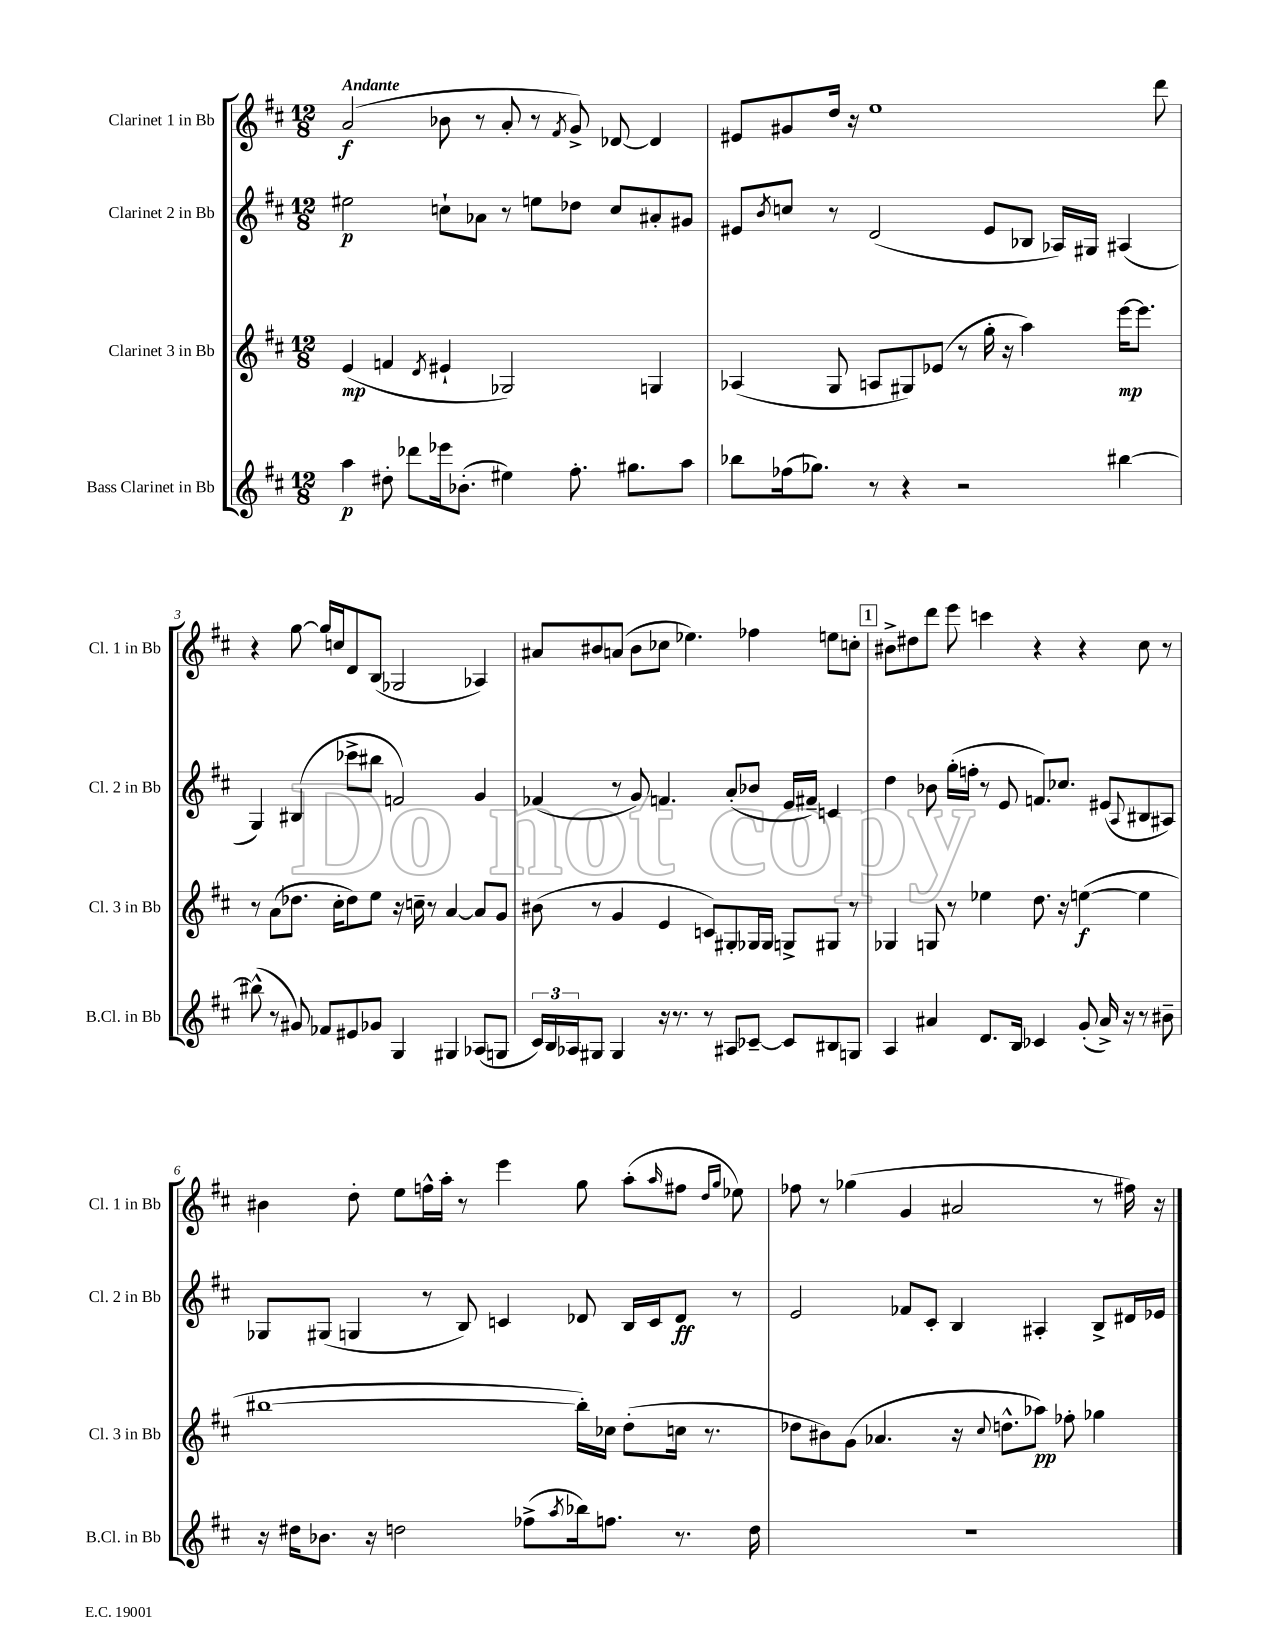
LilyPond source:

<<
\new StaffGroup <<
\new Staff = "s0" \with { instrumentName = "Clarinet 1 in Bb" shortInstrumentName = "Cl. 1 in Bb" } {
    \clef treble \key d \major \numericTimeSignature \time 12/8 \tempo "Andante"
    a'2\f( bes'8 r8 a'8-. r8 \acciaccatura { fis'8 } g'8->) des'8~ des'4 |
    eis'8 gis'8 d''16 r16 e''1 d'''8 |
    r4 g''8~ g''16 c''16 d'8 b8( ges2 aes4) |
    ais'8 bis'8 a'8( bis'8 ces''8 ees''4.) fes''4 e''8 c''8-. |
    \mark \markup { \box "1" } bis'8-> dis''8 d'''8 e'''8 c'''4 r4 r4 cis''8 r8 |
    bis'4 d''8-. e''8 f''16-^ a''16-. r8 e'''4 g''8 a''8-.( \grace { a''16 } fis''8 \grace { d''16 g''16 } ees''8) |
    fes''8 r8 ges''4( g'4 ais'2 r8 fis''16) r16 \bar "|." |
}
\new Staff = "s1" \with { instrumentName = "Clarinet 2 in Bb" shortInstrumentName = "Cl. 2 in Bb" } {
    \clef treble \key d \major \numericTimeSignature \time 12/8
    eis''2\p c''8-! aes'8 r8 e''8 des''8 c''8 ais'8-. gis'8 |
    eis'8 \acciaccatura { b'8 } c''8 r8 d'2( eis'8 bes8 aes16) gis16 ais4( |
    g4) bis4( ces'''8-> bis''8 f'2) g'4 |
    fes'4( r8 g'8) f'4. a'8-.( bes'8 e'16 fis'16--) c'4 |
    \mark \markup { \box "1" } d''4 bes'8 g''16-.( f''16-. r8 e'8 f'8.) ces''8. eis'8( \appoggiatura { a8 } bis8 ais8) |
    ges8 gis8( g4 r8 b8) c'4 des'8 b16 c'16 des'8\ff r8 |
    e'2 fes'8 cis'8-. b4 ais4-. b8-> dis'16 ees'16 \bar "|." |
}
\new Staff = "s2" \with { instrumentName = "Clarinet 3 in Bb" shortInstrumentName = "Cl. 3 in Bb" } {
    \clef treble \key d \major \numericTimeSignature \time 12/8
    e'4\mp( f'4 \acciaccatura { d'8 } eis'4-! ges2) g4 |
    aes4( g8 a8 gis8) ees'8( r8 g''16-. r16 a''4) e'''16~\mp e'''8. |
    r8 a'8( des''8. cis''16-. des''8) e''8 r16 c''16-- r8 a'4~ a'8 g'8 |
    bis'8( r8 g'4 e'4 c'8) gis8-. ges16 ges16 g8-> gis8 r8 |
    \mark \markup { \box "1" } ges4 g8 r8 ees''4 d''8. r16 e''4~\f( e''4 |
    bis''1~ bis''16-.) ces''16 d''8-.( c''16 r8. |
    des''8 bis'8) g'8( aes'4. r16 \appoggiatura { cis''8 } d''8.-^ aes''8\pp) fes''8-. ges''4 \bar "|." |
}
\new Staff = "s3" \with { instrumentName = "Bass Clarinet in Bb" shortInstrumentName = "B.Cl. in Bb" } {
    \clef treble \key d \major \numericTimeSignature \time 12/8
    a''4\p dis''8-. des'''8 ees'''16 bes'8.-.( eis''4) fis''8.-. gis''8. a''8 |
    bes''8 fes''16( ges''8.) r8 r4 r2 bis''4~ |
    bis''8-^( r8 gis'8) fes'8 eis'8 ges'8 g4 gis4 aes8( g8 |
    \tuplet 3/2 { cis'16) b16 aes16 } gis8 gis4 r16 r8. r8 ais8 ces'8~-- ces'8 bis8 g8 |
    \mark \markup { \box "1" } a4 ais'4 d'8. b16 ces'4 g'8-.( ais'16->) r16 r8 bis'8-- |
    r16 dis''16 bes'8. r16 d''2 fes''8->( \acciaccatura { a''8 } bes''16) f''8. r8. d''16 |
    R1. \bar "|." |
}
>>
>>
